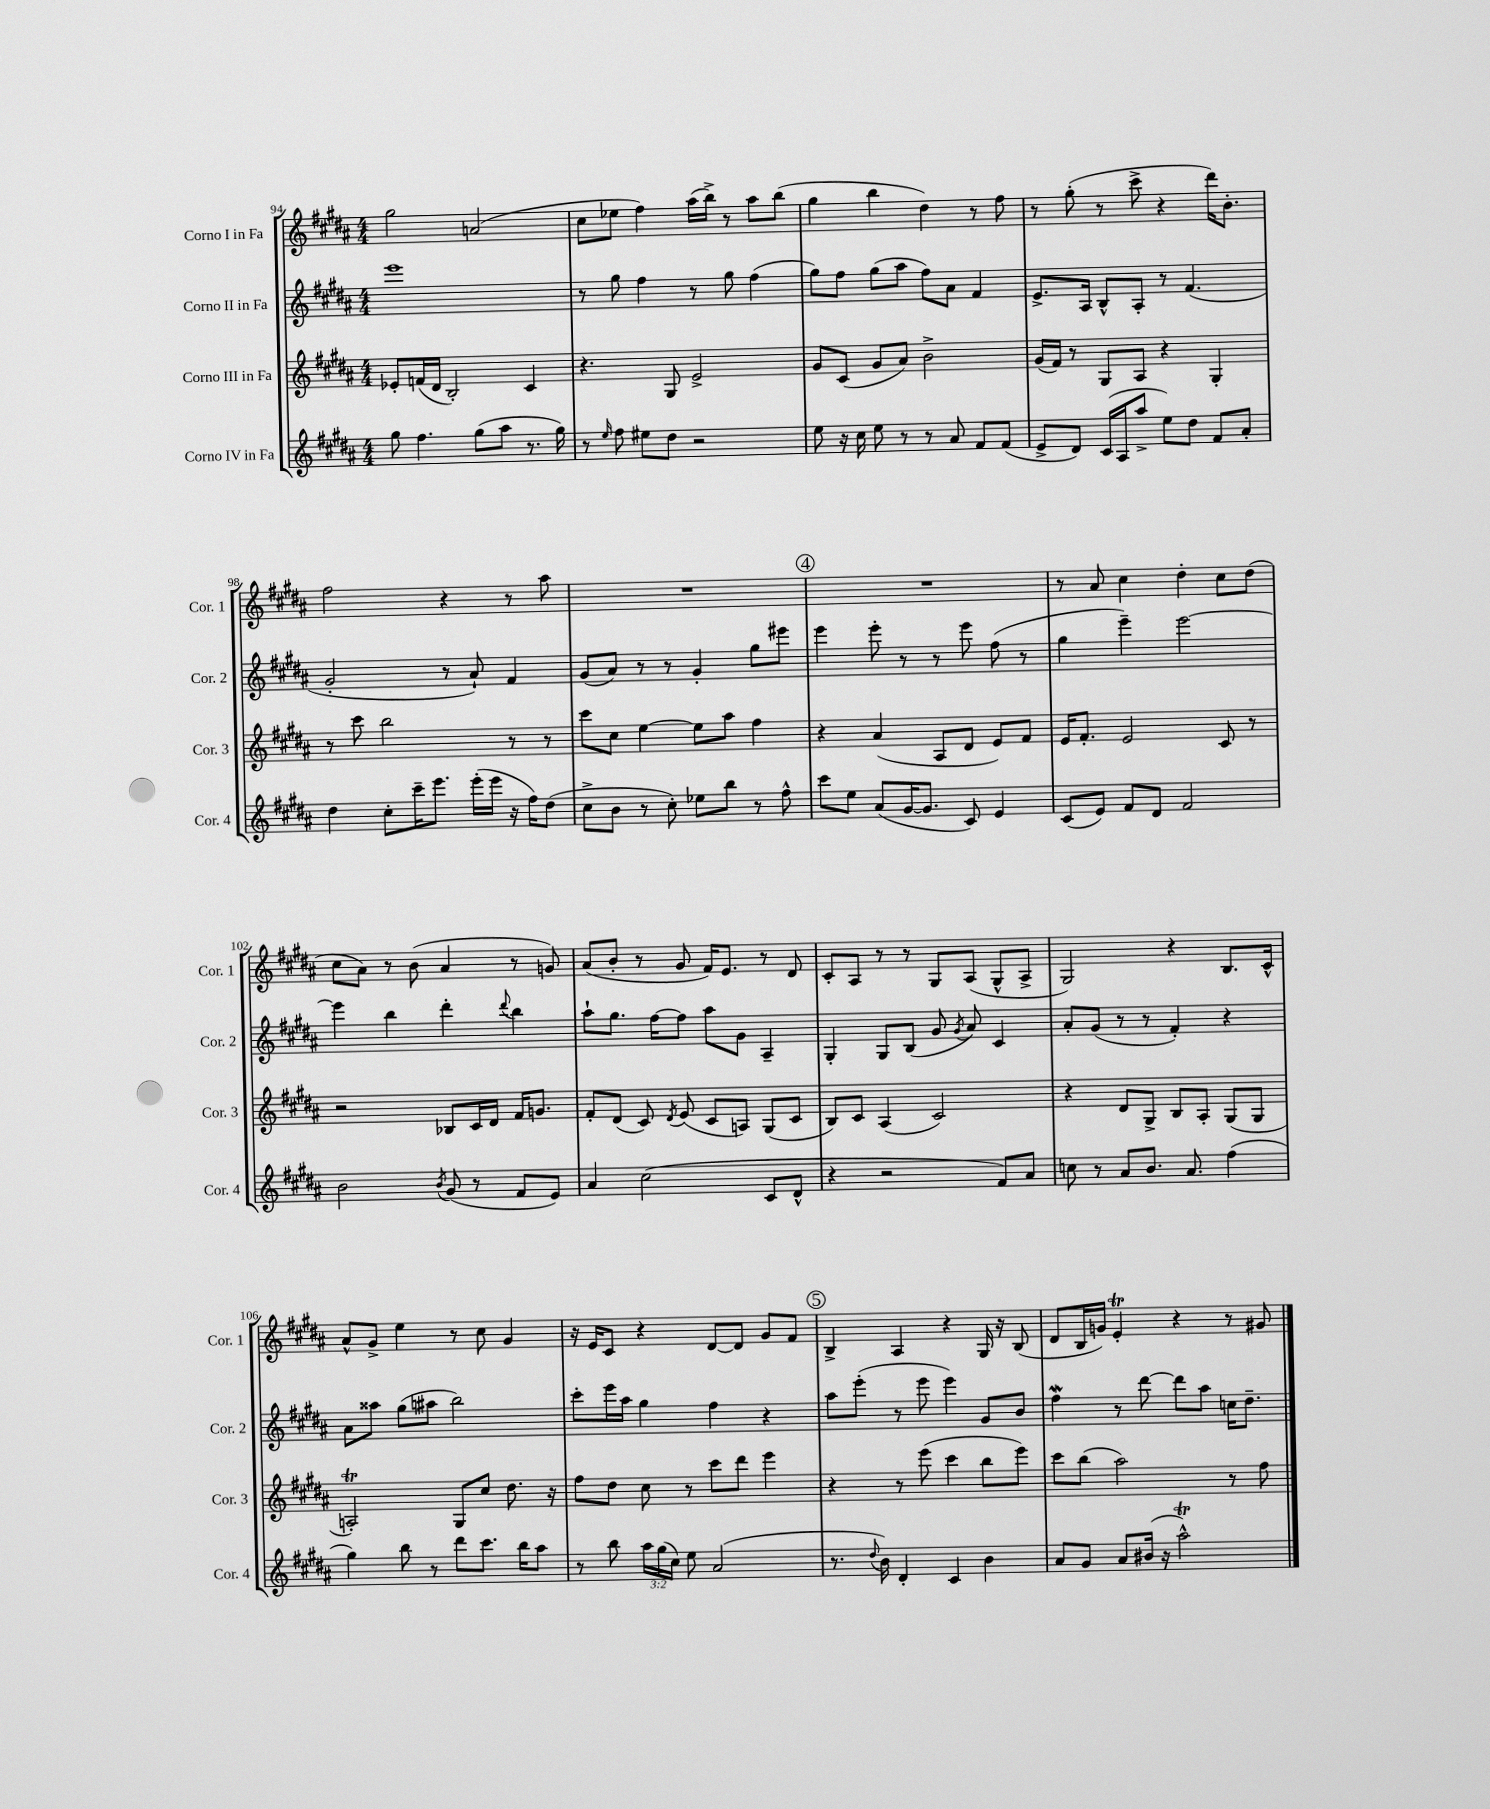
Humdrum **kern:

**kern	**kern	**kern	**kern
*part4	*part3	*part2	*part1
*staff4	*staff3	*staff2	*staff1
*I"Corno IV in Fa	*I"Corno III in Fa	*I"Corno II in Fa	*I"Corno I in Fa
*I'Cor. 4	*I'Cor. 3	*I'Cor. 2	*I'Cor. 1
*clefG2	*clefG2	*clefG2	*clefG2
*k[f#c#g#d#a#]	*k[f#c#g#d#a#]	*k[f#c#g#d#a#]	*k[f#c#g#d#a#]
*M4/4	*M4/4	*M4/4	*M4/4
=94	=94	=94	=94
8gg#\	8e-X'/L	1eee	2gg#\
4.ff#\	(16fn/L	.	.
.	16d#/JJ	.	.
.	2B'/)	.	.
(8gg#\L	.	.	(2an/
8aa#\J	.	.	.
8.r	4c#/	.	.
16gg#\)	.	.	.
=95	=95	=95	=95
8r	4.r	8r	8cc#\L
16qqee/	.	.	.
8ff#\	.	8gg#\	8ee-X\J
8ee#X\L	.	4ff#\	4ff#\)
8dd#\J	8G#/	.	.
2r	2e^/	8r	(16aa#\LL
.	.	.	16bb^\JJ)
.	.	8gg#\	8r
.	.	(4ff#\	8aa#\L
.	.	.	(8bb\J
=96	=96	=96	=96
8ee\	8g#/L	8gg#\L)	4gg#\
16r	(8c#/J	8ff#\J	.
16cc#\	.	.	.
8ee\	8g#/L	(8gg#\L	4bb\
8r	8a#/J)	8aa#\J	.
8r	2b^\	8ff#\L)	4dd#\)
8a#/	.	8a#\J	.
8f#/L	.	4f#/	8r
(8f#/J	.	.	8ff#\
=97	=97	=97	=97
8e^/L	(16g#/LL	8.e^/L	8r
.	16f#/JJ)	.	.
8d#/J)	8r	.	(8gg#'\
.	.	16A#/Jk	.
(16c#/LL	8G#/L	8B^^/L	8r
16A#/J	.	.	.
8aa#^/J	8A#/J	8A#'/J	8ccc#^\
8ee\L)	4r	8r	4r
8dd#\J	.	(4.f#/	.
8f#/L	4G#'/	.	16ddd#\KL)
.	.	.	8.b'\J
8a#'/J	.	.	.
!!LO:LB:g=z
=98	=98	=98	=98
4dd#\	8r	2g#'/	2ff#\
.	8ccc#\	.	.
8cc#'\L	2bb\	.	.
16ccc#~\K	.	.	.
8.eee\J	.	.	.
.	.	8r	4r
(16eee'\LL	.	8a#`/)	.
16eee\JJ	.	.	.
16r	8r	4f#/	8r
16ff#\KL)	.	.	.
(8dd#\J	8r	.	8aa#\
=99	=99	=99	=99
8cc#^\L	8ccc#\L	(8g#/L	1r
8b\J	8cc#\J	8a#/J)	.
8r	[4ee\	8r	.
8cc#'\)	.	8r	.
8ee-X\L	8ee\L]	4g#'/	.
8bb\J	8aa#\J	.	.
8r	4ff#\	8gg#\L	.
8ff#^^\	.	8eee#X\J	.
!!LO:REH:place=s1:t=4
=100	=100	=100	=100
8ccc#\L	4r	4eee\	1r
8ee\J	.	.	.
(8a#/L	(4a#/	8eee'\	.
[16g#/K	.	8r	.
8.g#/J]	.	.	.
.	8A#/L	8r	.
8c#/)	8d#/J	8eee\	.
4e/	8e/L)	(8ff#\	.
.	8f#/J	8r	.
=101	=101	=101	=101
(8c#/L	16e/KL	4gg#\	8r
.	8.f#'/J	.	.
8e/J)	.	.	8a#/
8f#/L	2e/	4eee~\)	4cc#\
8d#/J	.	.	.
2f#/	.	[2eee\	4dd#'\
.	8c#/	.	8cc#\L
.	8r	.	(8dd#\J
!!LO:LB:g=z
=102	=102	=102	=102
2b\	2r	4eee\]	8cc#\L
.	.	.	8a#\J)
.	.	4bb\	8r
.	.	.	(8b\
8qb/	.	.	.
(8g#/	8B-X/L	4ddd#'\	4a#/
8r	16c#/L	.	.
.	16d#/JJ	.	.
.	.	8qqddd#/	.
8f#/L	16f#/KL	4bb\	8r
.	8.gn/J	.	.
8e/J)	.	.	8gn/)
=103	=103	=103	=103
4a#/	8f#'/L	8aa#`\L	(8a#/L
.	(8d#/J	8.gg#\J	8b'/J
(2cc#\	8c#/)	.	8r
.	.	[16ff#\KL	.
.	8qd#/	.	.
.	(8e/	8ff#\J]	8g#/
.	8c#/L	8aa#\L	16f#/KL)
.	.	.	8.e/J
.	8An/J)	8g#\J	.
8c#/L	(8G#/L	4A#~/	8r
8d#^^/J	8c#/J	.	8d#/
=104	=104	=104	=104
4r	8B/L)	4G#'/	8c#'/L
.	8c#/J	.	8A#/J
2r	(4A#/	8G#/L	8r
.	.	(8B/J	8r
.	2c#/)	8g#/	8G#/L
.	.	8qg#/	.
.	.	8a#/)	(8A#/J
8f#/L)	.	4c#/	8G#^^/L
8a#/J	.	.	8A#^/J
=105	=105	=105	=105
8ccn\	4r	8a#'/L	2G#/)
8r	.	(8g#/J	.
8a#/L	8d#/L	8r	.
8.b/J	8G#^/J	8r	.
.	8B/L	4f#'/)	4r
8.a#/	.	.	.
.	8A#'/J	.	.
(4ff#\	(8G#/L	4r	8.B/L
.	8G#/J	.	.
.	.	.	16c#^^/Jk
!!LO:LB:g=z
=106	=106	=106	=106
4gg#\)	2AnT'/)	8a#\L	8a#^^/L
.	.	8aa##X\J	8g#^/J
8bb\	.	(8gg#\L	4ee\
8r	.	8aa#X\J	.
8ddd#\L	8G#/L	2bb\)	8r
8.ccc#\J	8cc#/J	.	8cc#\
.	8.dd#\	.	4g#/
16bb\KL	.	.	.
8aa#\J	.	.	.
.	16r	.	.
=107	=107	=107	=107
8r	8ff#\L	8ccc#'\L	16r
.	.	.	16e/KL
8bb\	8dd#\J	16eee\L	8c#/J
.	.	16aa#\JJ	.
24aa#\LL	8cc#\	4gg#\	4r
(24gg#\	.	.	.
24cc#\JJ)	.	.	.
8ee\	8r	.	.
(2a#/	8ccc#\L	4ff#\	[8d#/L
.	8ddd#\J	.	8d#/J]
.	4eee\	4r	8g#/L
.	.	.	8f#/J
!!LO:REH:place=s1:t=5
=108	=108	=108	=108
8.r	4r	8aa#\L	4B^/
.	.	(8eee'\J	.
8qqdd#/	.	.	.
16b\)	.	.	.
4d#'/	8r	8r	4A#/
.	(8eee\	8eee\	.
4c#/	4ccc#\	4eee\)	4r
4b\	8bb\L	8g#/L	16G#/
.	.	.	16r
.	8eee\J)	8b/J	(8B/
=109	=109	=109	=109
8a#/L	8ccc#\L	4ff#W\	8d#/L
8g#/J	(8bb\J	.	16B/L
.	.	.	16gn/JJ)
8a#/L	2aa#\)	8r	4eT'/
(16b#X/Jk	.	[8ddd#\	.
16r	.	.	.
2aa#t^^\)	.	8ddd#\L]	4r
.	.	8aa#\J	.
.	8r	16ccn\KL	8r
.	.	8.dd#~\J	.
.	8ff#\	.	8g#X/
==	==	==	==
*-	*-	*-	*-
